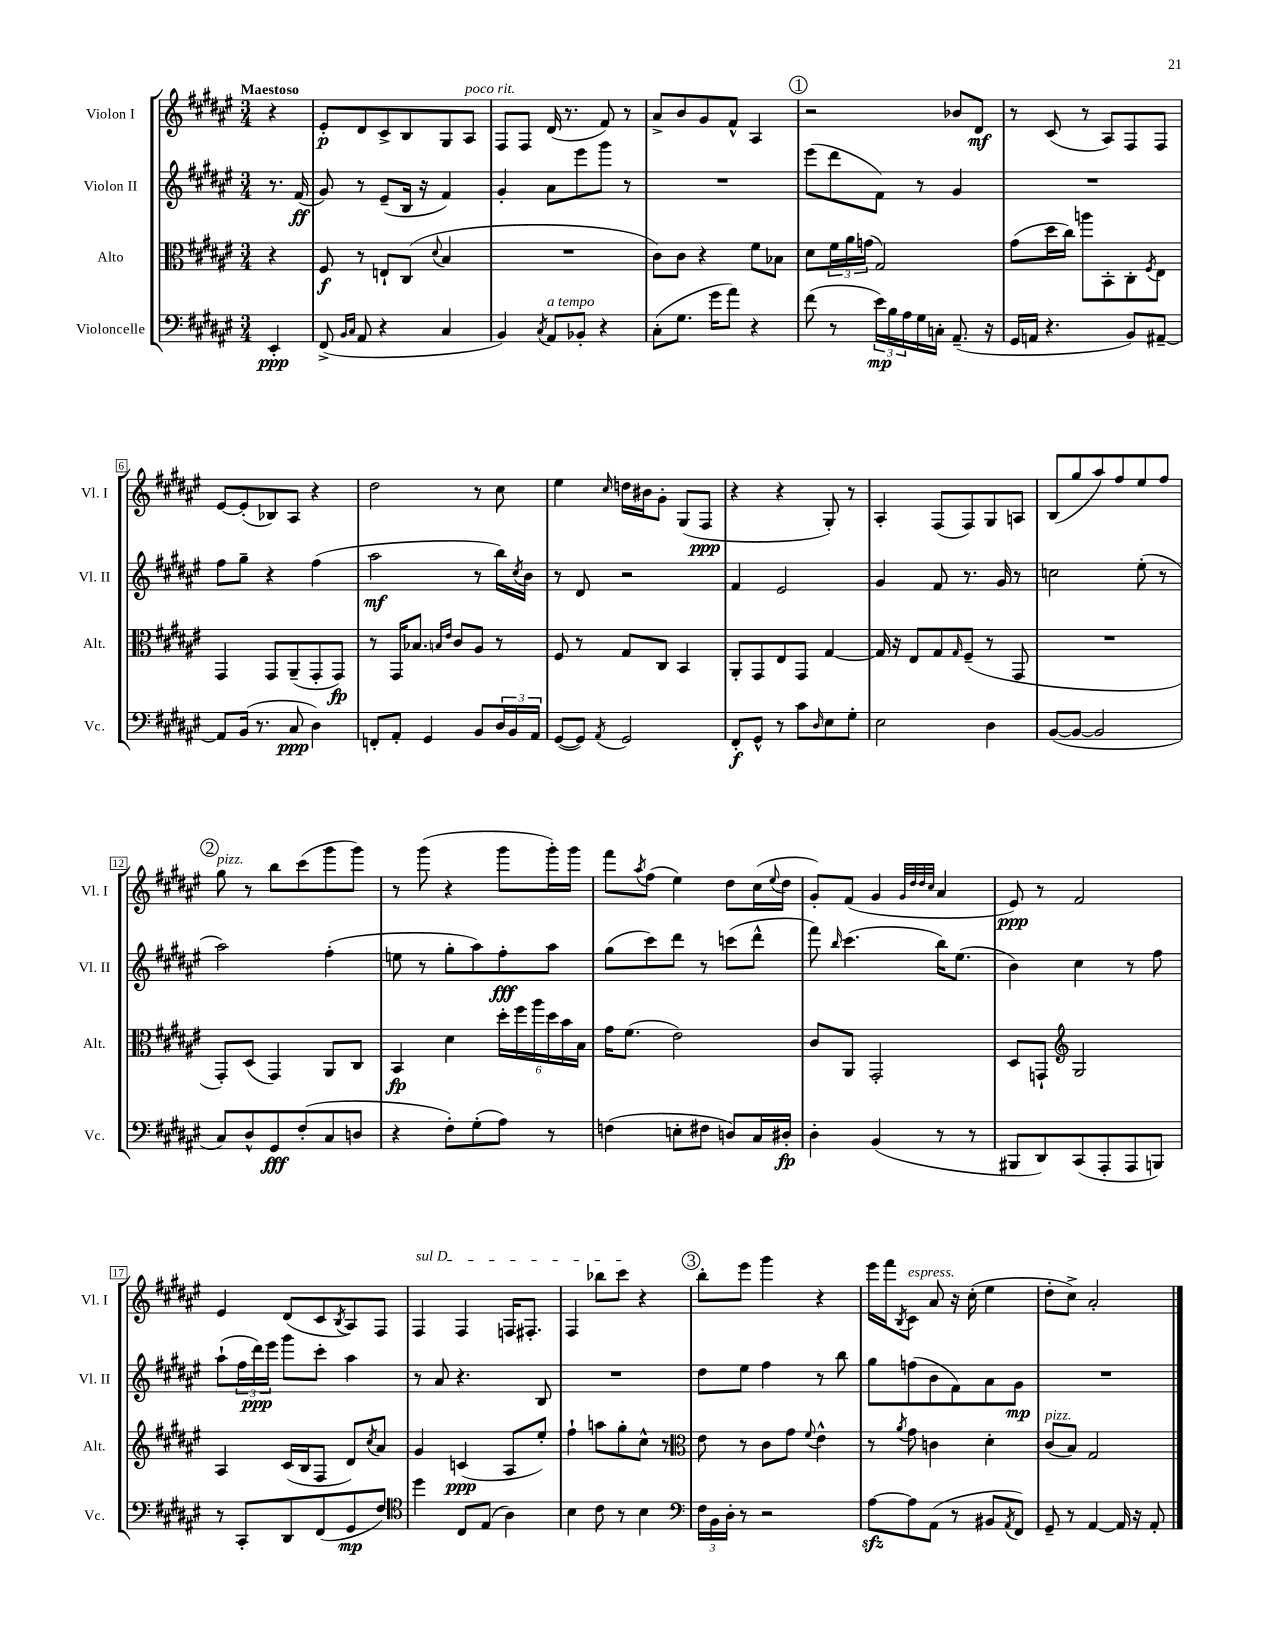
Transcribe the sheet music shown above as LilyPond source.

<<
\new StaffGroup <<
\new Staff = "s0" \with { instrumentName = "Violon I" shortInstrumentName = "Vl. I" } {
    \clef treble \key fis \major \numericTimeSignature \time 3/4 \partial 4 \tempo "Maestoso"
    r4 |
    eis'8-.\p dis'8 cis'8-> b8 gis8 ais8^\markup { \italic "poco rit." } |
    fis8 fis8 dis'16( r8. fis'8) r8 |
    ais'8-> b'8 gis'8 fis'8-^ ais4 |
    \mark \markup { \circle "1" } r2 bes'8 dis'8\mf |
    r8 cis'8( r8 ais8) fis8 fis8 |
    eis'8~ eis'8-.( bes8) ais8 r4 |
    dis''2 r8 cis''8 |
    eis''4 \grace { cis''16 } d''16 bis'16 gis'8-. gis8( fis8\ppp |
    r4 r4 gis8-.) r8 |
    ais4-. fis8( fis8) gis8 a8 |
    b8( gis''8 ais''8) fis''8 eis''8 fis''8 |
    \mark \markup { \circle "2" } gis''8^\markup { \italic "pizz." } r8 b''8 cis'''8( gis'''8 gis'''8) |
    r8 gis'''8( r4 gis'''8 gis'''16-.) gis'''16 |
    fis'''8 \acciaccatura { ais''8 } fis''8( eis''4) dis''8 cis''16( \appoggiatura { eis''8 } dis''16 |
    gis'8-.) fis'8( gis'4 \grace { gis'32 dis''32 dis''32 cis''32 } ais'4 |
    eis'8\ppp) r8 fis'2 |
    eis'4 dis'8( cis'8 \acciaccatura { b8 } ais8) fis8 |
    \once \override TextSpanner.bound-details.left.text = \markup { \italic "sul D" } fis4\startTextSpan fis4 f16 fis8.-. |
    fis4 bes''8 cis'''8\stopTextSpan r4 |
    \mark \markup { \circle "3" } b''8-. eis'''8 gis'''4 r4 |
    eis'''16 fis'''16 \acciaccatura { b8 } cis'8^\markup { \italic "espress." } ais'8 r16 cis''16-.( eis''4 |
    dis''8-. cis''8->) ais'2-. \bar "|." |
}
\new Staff = "s1" \with { instrumentName = "Violon II" shortInstrumentName = "Vl. II" } {
    \clef treble \key fis \major \numericTimeSignature \time 3/4 \partial 4
    r8. fis'16\ff( |
    gis'8) r8 eis'8--( b16 r16 fis'4) |
    gis'4-. ais'8 eis'''8 gis'''8 r8 |
    R2. |
    \mark \markup { \circle "1" } eis'''8( dis'''8 fis'8) r8 gis'4 |
    R2. |
    fis''8 gis''8-- r4 fis''4( |
    ais''2\mf r8 b''16) \acciaccatura { cis''8 } b'16 |
    r8 dis'8 r2 |
    fis'4 eis'2 |
    gis'4 fis'8 r8. gis'16 r8 |
    c''2 eis''8-.( r8 |
    \mark \markup { \circle "2" } ais''2) fis''4-.( |
    e''8 r8 gis''8-. ais''8) fis''8-.\fff ais''8 |
    gis''8( cis'''8) dis'''8 r8 c'''8( dis'''8-^ |
    fis'''8) \grace { b''16 } cis'''4.( b''16) eis''8.( |
    b'4) cis''4 r8 fis''8 |
    ais''8-!( \tuplet 3/2 { fis''16 dis'''16\ppp) eis'''16 } gis'''8 cis'''8-. ais''4 |
    r8 ais'8 r4. b8 |
    R2. |
    \mark \markup { \circle "3" } dis''8 eis''8 fis''4 r8 b''8 |
    gis''8 f''8( b'8 fis'8) ais'8 gis'8\mp |
    R2. \bar "|." |
}
\new Staff = "s2" \with { instrumentName = "Alto" shortInstrumentName = "Alt." } {
    \clef alto \key fis \major \numericTimeSignature \time 3/4 \partial 4
    r4 |
    fis8\f r8 e8-! cis8( \appoggiatura { dis'8 } b4 |
    R2. |
    cis'8) cis'8 r4 fis'8 bes8 |
    \mark \markup { \circle "1" } dis'8 \tuplet 3/2 { fis'16 ais'16 g'16( } gis2) |
    gis'8( dis''16 cis''16) a''8 b,8-. cis8-. \acciaccatura { fis8 } eis8 |
    gis,4 gis,8 ais,8--( gis,8-. gis,8\fp) |
    r8 gis,16 bes8. \grace { b16 eis'16 } cis'8 ais8 r8 |
    fis8 r8 gis8 cis8 b,4 |
    ais,8-. gis,8 eis8 gis,8 gis4~ |
    gis16 r16 eis8 gis8 \grace { gis16 } fis8--( r8 gis,8 |
    R2. |
    \mark \markup { \circle "2" } gis,8-.) dis8( gis,4) ais,8 cis8 |
    b,4\fp dis'4 \tuplet 6/4 { dis''16-. fis''16 ais''16 dis''16 b'16 b16 } |
    gis'16 fis'8.( eis'2) |
    cis'8 ais,8 gis,2-. |
    dis8 g,8-! \clef treble gis2 |
    ais4 cis'16( b16 fis8 dis'8) \acciaccatura { cis''8 } ais'8 |
    gis'4 c'4\ppp( ais8 eis''8-.) |
    fis''4-! a''8 gis''8-. cis''8-^ r8 |
    \mark \markup { \circle "3" } \clef alto eis'8 r8 cis'8 gis'8 \appoggiatura { fis'8 } eis'4-^ |
    r8 \acciaccatura { ais'8 } gis'8 c'4 dis'4-. |
    cis'8^\markup { \italic "pizz." }( b8) gis2 \bar "|." |
}
\new Staff = "s3" \with { instrumentName = "Violoncelle" shortInstrumentName = "Vc." } {
    \clef bass \key fis \major \numericTimeSignature \time 3/4 \partial 4
    eis,4-.\ppp |
    fis,8->( \grace { b,16 cis16 } ais,8 r4 cis4 |
    b,4) \acciaccatura { cis8 } ais,8^\markup { \italic "a tempo" } bes,8-. r4 |
    cis8-.( gis8. gis'16 ais'8) r4 |
    \mark \markup { \circle "1" } fis'8( r8 \tuplet 3/2 { eis'16\mp) b16 ais16 } gis16 c16-. ais,8.--( r16 |
    gis,16 a,16 r4. b,8) ais,8~-- |
    ais,8 b,16( r8. cis8\ppp dis4) |
    f,8-. ais,8-. gis,4 b,8 \tuplet 3/2 { dis16 b,16 ais,16 } |
    gis,8~( gis,8) \acciaccatura { ais,8 } gis,2 |
    fis,8-.\f gis,8-^ r8 cis'8 \grace { dis16 } eis8 gis8-. |
    eis2 dis4 |
    b,8~( b,8~ b,2 |
    \mark \markup { \circle "2" } cis8) dis8-^ gis,8\fff fis8-.( cis8 d8 |
    r4 fis8-.) gis8-.( ais8) r8 |
    f4( e8-. fis8 d8) cis16 dis16-.\fp |
    dis4-. b,4( r8 r8 |
    bis,,8 dis,8) cis,8( ais,,8-. ais,,8 b,,8) |
    r8 cis,8-. dis,8 fis,8( gis,8\mp fis8) |
    \clef tenor dis''4 cis8 eis8( ais4) |
    b4 cis'8 r8 b4 |
    \mark \markup { \circle "3" } \clef bass \tuplet 3/2 { fis16 b,16 dis16-. } r8 r2 |
    ais8~\sfz ais8 ais,8( r8 bis,8 \acciaccatura { ais,8 } fis,8) |
    gis,8-- r8 ais,4~ ais,16 r16 ais,8-. \bar "|." |
}
>>
>>
\layout { \context { \Score \override BarNumber.stencil = #(make-stencil-boxer 0.1 0.3 ly:text-interface::print) } }
